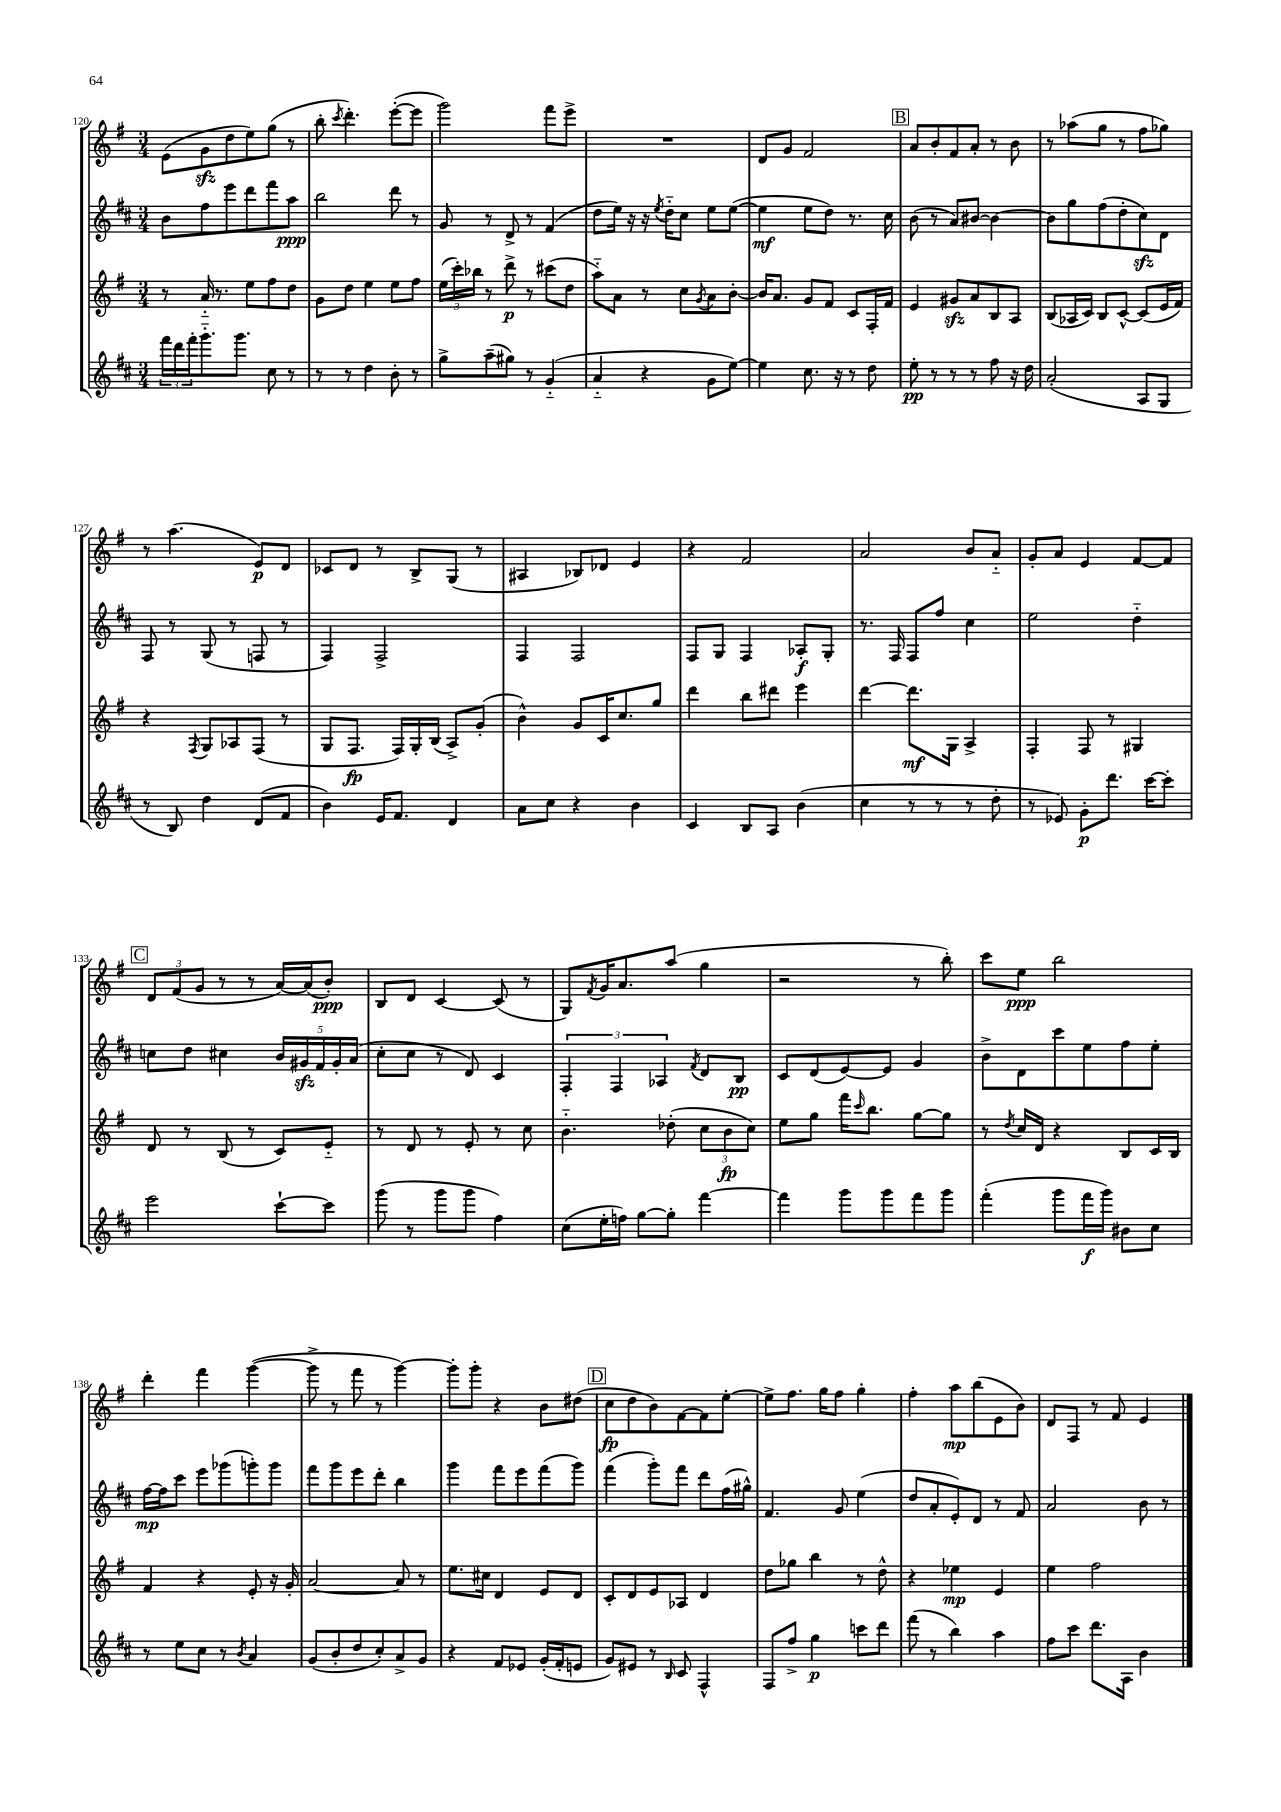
<<
\new StaffGroup <<
\new Staff = "s0" {
    \clef treble \key g \major \numericTimeSignature \time 3/4
    e'8( g'8\sfz d''8 e''8) g''8( r8 |
    b''8-. \acciaccatura { c'''8 } d'''4.-.) e'''8~-.( e'''8 |
    g'''2) fis'''8 e'''8-> |
    R2. |
    d'8 g'8 fis'2 |
    \mark \markup { \box "B" } a'8 b'8-. fis'8 a'8-. r8 b'8 |
    r8 aes''8( g''8 r8 fis''8 ges''8) |
    r8 a''4.( e'8\p) d'8 |
    ces'8 d'8 r8 b8-> g8( r8 |
    ais4 bes8) des'8 e'4 |
    r4 fis'2 |
    a'2 b'8 a'8-_ |
    g'8-. a'8 e'4 fis'8~ fis'8 |
    \mark \markup { \box "C" } \tuplet 3/2 { d'8 fis'8( g'8 } r8 r8 a'16~) a'16( b'8-.\ppp) |
    b8 d'8 c'4~ c'8( r8 |
    g8) \acciaccatura { fis'8 } g'16 a'8. a''8( g''4 |
    r2 r8 b''8-.) |
    c'''8 e''8\ppp b''2 |
    d'''4-. fis'''4 g'''4~( |
    g'''8-> r8 fis'''8 r8 g'''4~) |
    g'''8-. g'''8-. r4 b'8 dis''8( |
    \mark \markup { \box "D" } c''8\fp d''8 b'8) fis'8~ fis'8 e''8~-. |
    e''8-> fis''8. g''16 fis''8 g''4-. |
    fis''4-. a''8\mp b''8( e'8 b'8) |
    d'8 fis8 r8 fis'8 e'4 \bar "|." |
}
\new Staff = "s1" {
    \clef treble \key d \major \numericTimeSignature \time 3/4
    b'8 fis''8 e'''8 d'''8 fis'''8 a''8\ppp |
    b''2 d'''8 r8 |
    g'8 r8 d'8-> r8 fis'4( |
    d''8 e''16) r16 r16 \acciaccatura { e''8 } d''16-_ cis''8 e''8 e''8~( |
    e''4\mf e''8 d''8) r8. cis''16 |
    \mark \markup { \box "B" } b'8( r8 a'8) bis'8~ bis'4~ |
    bis'8 g''8 fis''8( d''8-. cis''8\sfz) d'8 |
    fis8 r8 g8( r8 f8 r8 |
    fis4) fis2-> |
    fis4 fis2 |
    fis8 g8 fis4 aes8-.\f g8-. |
    r8. fis16 fis8 fis''8 cis''4 |
    e''2 d''4-_ |
    \mark \markup { \box "C" } c''8 d''8 cis''4 \tuplet 5/4 { b'16 gis'16\sfz fis'16 gis'16-. a'16( } |
    cis''8-. cis''8 r8 d'8) cis'4 |
    \tuplet 3/2 { fis4-. fis4 aes4 } \acciaccatura { fis'8 } d'8 b8\pp |
    cis'8 d'8( e'8~) e'8 g'4 |
    b'8-> d'8 cis'''8 e''8 fis''8 e''8-. |
    fis''16~\mp fis''16 cis'''8 e'''8 ges'''8( g'''8-.) g'''8 |
    fis'''8 g'''8 e'''8 d'''8-. b''4 |
    g'''4 fis'''8 e'''8 fis'''8( g'''8) |
    \mark \markup { \box "D" } fis'''4( g'''8-.) fis'''8 d'''8 fis''16( gis''16-^) |
    fis'4. g'8 e''4( |
    d''8 a'8-. e'8-.) d'8 r8 fis'8 |
    a'2 b'8 r8 \bar "|." |
}
\new Staff = "s2" {
    \clef treble \key g \major \numericTimeSignature \time 3/4
    r8 a'16-_ r8. e''8 fis''8 d''8 |
    g'8 d''8 e''4 e''8 fis''8 |
    \tuplet 3/2 { e''16( c'''16-.) bes''16 } r8 d'''8->\p r8 cis'''8( d''8 |
    a''8-_) a'8 r8 c''8 \acciaccatura { g'8 } a'8 b'8~-. |
    b'16 a'8. g'8 fis'8 c'8 fis16-. fis'16 |
    \mark \markup { \box "B" } e'4 gis'8\sfz a'8 b8 a8 |
    b8( aes16 c'16) b8 c'8~-^ c'8( e'16 fis'16) |
    r4 \acciaccatura { fis8 } g8 aes8 fis8( r8 |
    g8 fis8.\fp fis16) g16-. b16( a8->) g'8-.( |
    b'4-^) g'8 c'16 c''8. g''8 |
    d'''4 b''8 dis'''8 e'''4 |
    d'''4~ d'''8.\mf g16 a4-> |
    fis4-. fis8 r8 gis4 |
    \mark \markup { \box "C" } d'8 r8 b8( r8 c'8) e'8-_ |
    r8 d'8 r8 e'8-. r8 c''8 |
    b'4.-_ des''8-.( \tuplet 3/2 { c''8 b'8\fp c''8) } |
    e''8 g''8 fis'''16 \grace { c'''16 } b''8. g''8~ g''8 |
    r8 \acciaccatura { d''8 } c''16 d'16 r4 b8 c'16 b16 |
    fis'4 r4 e'8-. r16 g'16-. |
    a'2~ a'8 r8 |
    e''8. cis''16 d'4 e'8 d'8 |
    \mark \markup { \box "D" } c'8-. d'8 e'8 aes8 d'4 |
    d''8 ges''8 b''4 r8 d''8-^ |
    r4 ees''4\mp e'4 |
    e''4 fis''2 \bar "|." |
}
\new Staff = "s3" {
    \clef treble \key d \major \numericTimeSignature \time 3/4
    \tuplet 3/2 { fis'''16 d'''16 fis'''16-. } g'''8.-_ g'''8. cis''8 r8 |
    r8 r8 d''4 b'8-. r8 |
    g''8-> a''8--( gis''8) r8 g'4-_( |
    a'4-_ r4 g'8 e''8~) |
    e''4 cis''8. r16 r8 d''8 |
    \mark \markup { \box "B" } e''8-.\pp r8 r8 r8 fis''8 r16 d''16 |
    a'2-.( a8 g8 |
    r8 b8) d''4 d'8( fis'8 |
    b'4) e'16 fis'8. d'4 |
    a'8 cis''8 r4 b'4 |
    cis'4 b8 a8 b'4( |
    cis''4 r8 r8 r8 d''8-. |
    r8 ees'8) g'8-.\p d'''8. cis'''16~ cis'''8-. |
    \mark \markup { \box "C" } e'''2 cis'''8~-! cis'''8 |
    g'''8( r8 g'''8 g'''8 fis''4) |
    cis''8( e''16-. f''16) g''8~ g''8-. fis'''4~ |
    fis'''4 g'''8 g'''8 fis'''8 g'''8 |
    fis'''4-.( g'''8 fis'''16\f g'''16) bis'8 cis''8 |
    r8 e''8 cis''8 r8 \acciaccatura { b'8 } a'4 |
    g'8( b'8-. d''8 cis''8-.) a'8-> g'8 |
    r4 fis'8 ees'8 g'16-.( fis'16-. e'8 |
    \mark \markup { \box "D" } g'8) eis'8 r8 \grace { b16 } cis'8 fis4-^ |
    fis8 fis''8-> g''4\p c'''8 d'''8 |
    fis'''8( r8 b''4) a''4 |
    fis''8 cis'''8 d'''8. a16 b'4 \bar "|." |
}
>>
>>
\layout { \context { \Score currentBarNumber = #120 } }
